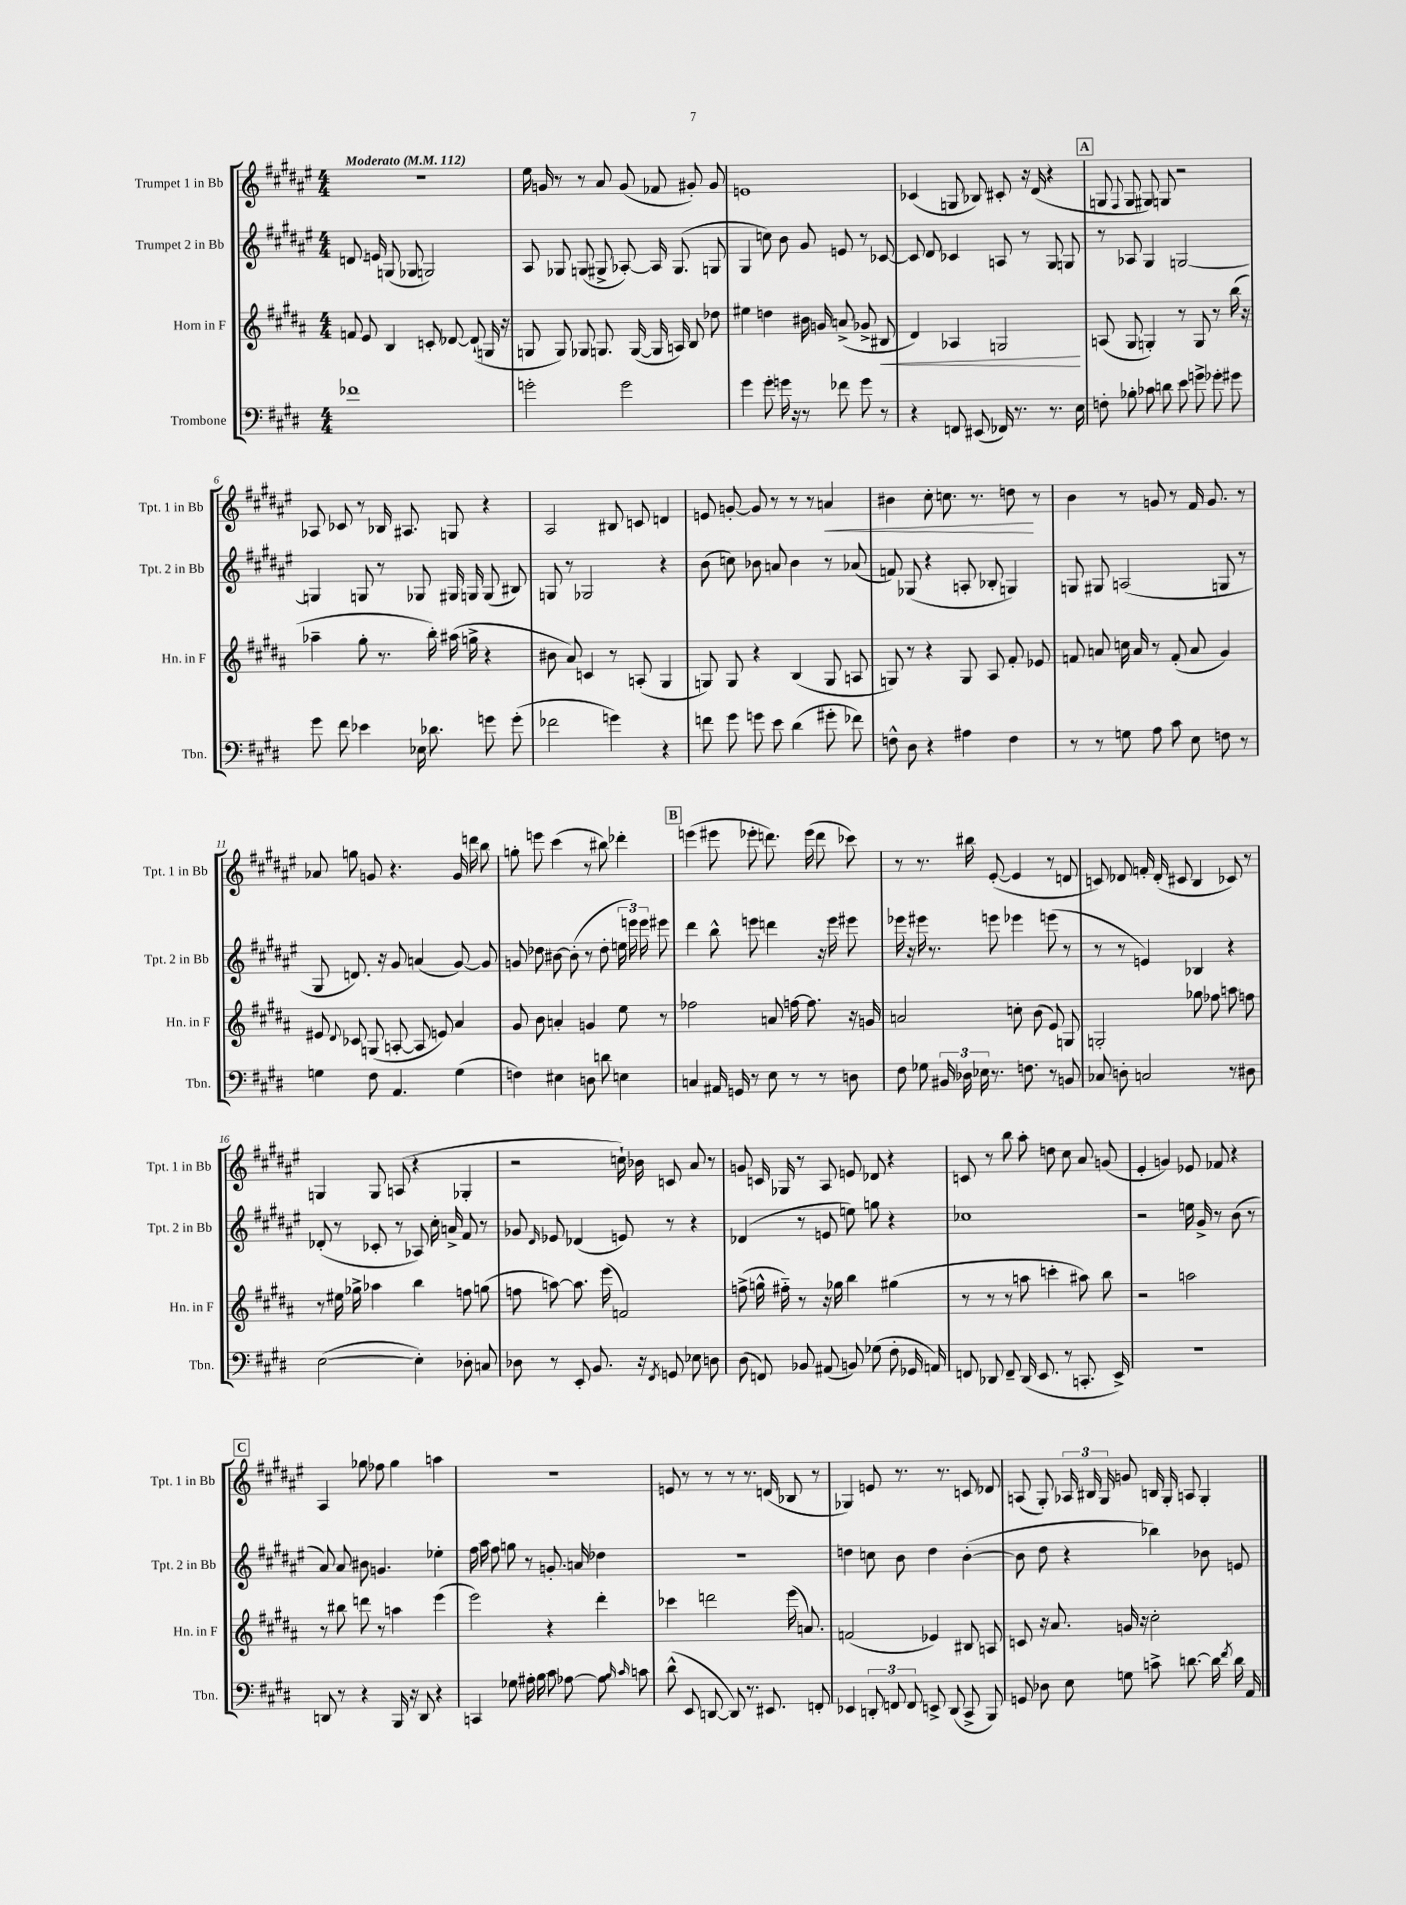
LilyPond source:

<<
\new StaffGroup <<
\new Staff = "s0" \with { instrumentName = "Trumpet 1 in Bb" shortInstrumentName = "Tpt. 1 in Bb" } {
    \clef treble \key fis \major \numericTimeSignature \time 4/4 \tempo "Moderato" 4 = 112
    \autoBeamOff R1 |
    eis''16 g'16 r8 r8 ais'8 g'8( fes'8 gis'8-.) gis'8 |
    e'1 |
    ces'4( g8 bes8) cis'8-. r16 dis'16( r4 |
    \mark \markup { \box "A" } g8 \appoggiatura { fis8 } g8 gis8) g8 r2 |
    aes8 ces'8 r8 bes16 ais8. g8 r4 |
    ais2 bis8 c'8 d'4 |
    e'8 g'8~-. g'8 r8 r8 r8 a'4\< |
    bis'4 cis''8-. c''8. r8. d''8\! r8 |
    b'4 r8 g'8 r8 fis'16 g'8. r8 |
    aes'8 g''8 g'8 r4. g'16 d'''16 b''8 |
    g''8-. e'''8 cis'''4( r8 bis''8) des'''4-. |
    \mark \markup { \box "B" } e'''4( eis'''8 ees'''8-. d'''8.) ees'''16( d'''8 ces'''8) |
    r8 r8. bis''16 eis'8~-.( eis'4 r8 d'8 |
    c'8) des'8 f'16-. des'16-.( cis'8 b4 ces'8) r8 |
    g4 g8 a8( r4 ges4-. |
    r2 c''16-!) bes'16 c'8 ais'8 r8 |
    g'8 c'16 ges16 r8 ais8 e'8 des'8 r4 |
    c'8 r8 b''8 ais''8-. d''8 cis''8 ais'8 g'8( |
    eis'4-. g'4) ees'8 fes'8 r4 |
    \mark \markup { \box "C" } ais4 ges''8 fes''8 ges''4 a''4 |
    r1 |
    e'8 r8 r8 r8 r8. d'16( bes8 r8 |
    ges4) e'8 r8. r8. c'8 des'8 |
    a8( gis8-.) \tuplet 3/2 { aes16 bis16 gis16 } g'8 b16 gis16-. a8 gis4-. \bar "|." |
}
\new Staff = "s1" \with { instrumentName = "Trumpet 2 in Bb" shortInstrumentName = "Tpt. 2 in Bb" } {
    \clef treble \key fis \major \numericTimeSignature \time 4/4
    \autoBeamOff d'8. e'16 g8( ges8 g2) |
    ais8 ges8 g8( gis8-> aes8~-.) aes16 gis8.( g8 |
    gis4 c''8) b'8 gis'8 e'8 r8 ces'8~ |
    ces'8 dis'8 ces'4 a8 r8 gis8 g8 |
    \mark \markup { \box "A" } r8 aes8 gis4 g2~ |
    g4 g8 r8 ges8 gis16 g16 g8( bis8) |
    g8 r8 ges2 r4 |
    b'8( c''8) bes'8 a'8 bes'4 r8 aes'8( |
    f'8) ges8( r4 a8-. bes8-. g4) |
    g8 gis8 a2( g8 r8 |
    gis8 d'8.) r16 gis'8 a'4( gis'8~) gis'8 |
    g'8 des''8 bis'8~ bis'8-.( r8 des''8-. \tuplet 3/2 { e''16 e'''16) e'''16 } eis'''8 |
    \mark \markup { \box "B" } dis'''4 b''8-^ e'''8 d'''4 r16 e'''16 eis'''8 |
    ees'''16 r16 eis'''16 r8. e'''8 ees'''4 e'''8( r8 |
    r8 r8 e'4) bes4 r4 |
    des'8-.( r8 ces'8-. r8 aes8) cis''16-. a'16-> fis'8 r8 |
    ges'8 \grace { dis'16 } ees'8 des'4( e'8) r8 r4 |
    des'4( r8 e'8 e''8) g''8 r4 |
    ces''1 |
    r2 e''16 gis'16-> r8 b'8( r8 |
    \mark \markup { \box "C" } ais'8) ais'8 bis'8 g'4. ees''4-. |
    fis''16 ais''16 fis''8 g''8 r8 g'8.-. a'16 des''4 |
    r1 |
    d''4 c''8 b'8 d''4 b'4~-.( |
    b'8 dis''8 r4 bes''4) bes'8 e'8 \bar "|." |
}
\new Staff = "s2" \with { instrumentName = "Horn in F" shortInstrumentName = "Hn. in F" } {
    \clef treble \key b \major \numericTimeSignature \time 4/4
    \autoBeamOff f'8 e'8 b4 c'8-. des'8~ des'8-!( g16 r16 |
    g8 g8) ges8 g8. g16~( g16 a16) b8 des''8 |
    eis''4 d''4 bis'16 g'16 a'8->( ges'8-> bis8\< |
    dis'4) aes4 g2\! |
    \mark \markup { \box "A" } a8( gis8 g4-.) r8 g8 r8 b''16( r16 |
    aes''4-- gis''8-. r8. b''16-.) ais''16( g''16-> r4 |
    bis'8 ais'8) c'4 r8 a8-.( gis4 |
    g8) g8 r4 b4( g8 a8 |
    g8) r8 r4 g8 ais8 fis'8-. ees'8 |
    f'8 a'8 c''16 a'16 r8 f'8-.( a'8 gis'4) |
    eis'8 \appoggiatura { dis'8 } ces'8 g8( a8~-. a8 e'8) ais'4 |
    gis'8 b'8 a'4-. g'4 e''8 r8 |
    \mark \markup { \box "B" } fes''2 a'8 f''16~ f''8. r16 g'16 |
    a'2 c''8-. b'8( e'8) g8 |
    g2-. ges''8 fes''8 a''8 f''8 |
    r8 eis''16 ges''16-> aes''4 b''4 f''8 g''8( |
    f''8 a''8~) a''8. e'''16( f'2) |
    f''8->( g''16-^ fis''16-_) r8 r16 ges''16 b''4 gis''4( |
    r8 r8 r8 a''8 c'''4-. ais''8) b''8 |
    r2 a''2 |
    \mark \markup { \box "C" } r8 bis''8 d'''8 r8 a''4 e'''4( |
    e'''2) r4 dis'''4-. |
    ces'''4 d'''2 e'''16( a'8.) |
    f'2( ees'4) bis8 a8 |
    c'8 r16 ais'8. g'16 r16 cis''2-. \bar "|." |
}
\new Staff = "s3" \with { instrumentName = "Trombone" shortInstrumentName = "Tbn." } {
    \clef bass \key e \major \numericTimeSignature \time 4/4
    \autoBeamOff fes'1 |
    g'2-. g'2 |
    gis'4 gis'8-. g'16 r16 r8 fes'8 g'8 r8 |
    r4 f,8 eis,8( fes,16) r8. r8. e16 |
    \mark \markup { \box "A" } f8-. bes8-. ces'8 d'8 e'8 g'8-> ges'8-. gis'8 |
    gis'8 fis'8 ees'4 ees16 des'8. g'8 g'8-.( |
    fes'2 g'4) r4 |
    f'8 gis'8 g'8 e'8 dis'4( gis'8-. fes'8) |
    f8-^ dis8 r4 ais4 f4 |
    r8 r8 g8 a8 cis'8 e8 f8 r8 |
    g4 fis8 a,4. g4( |
    f4) eis4 d8 d'8 e4 |
    \mark \markup { \box "B" } c4 ais,16 g,16 r8 e8 r8 r8 d8 |
    fis8 ges8 \tuplet 3/2 { bis,16 des16 ees16 } r8. f8. r8 b,8 |
    ces8 d8-. c2 r8 dis8 |
    e2~( e4-.) des8-. c8 |
    des8 r8 e,8-. b,8. r16 \acciaccatura { fis,8 } g,8 ees8 d8 |
    dis8( f,8) bes,8 ais,8( b,8) ges8( fis8-. ges,16 a,16) |
    f,8 des,8 f,8-- des,16( e,8. r8 c,8.-. e,16->) |
    r1 |
    \mark \markup { \box "C" } d,8 r8 r4 b,,16 r16 d,8 r4 |
    c,4 ges8 ais16-. b16 cis'8 aes8~ aes8 \grace { b16 cis'16 } c'8 |
    dis'8-^( e,8 d,8~ d,8) r8. eis,8. f,8-. |
    ees,4 \tuplet 3/2 { d,8-. f,8 f,8 } e,8-> d,8( cis,8-> b,,8) |
    g,8 des8 e8 g8 c'8-> d'8.~ d'16 \acciaccatura { fis'8 } d'16 a,16 \bar "|." |
}
>>
>>
